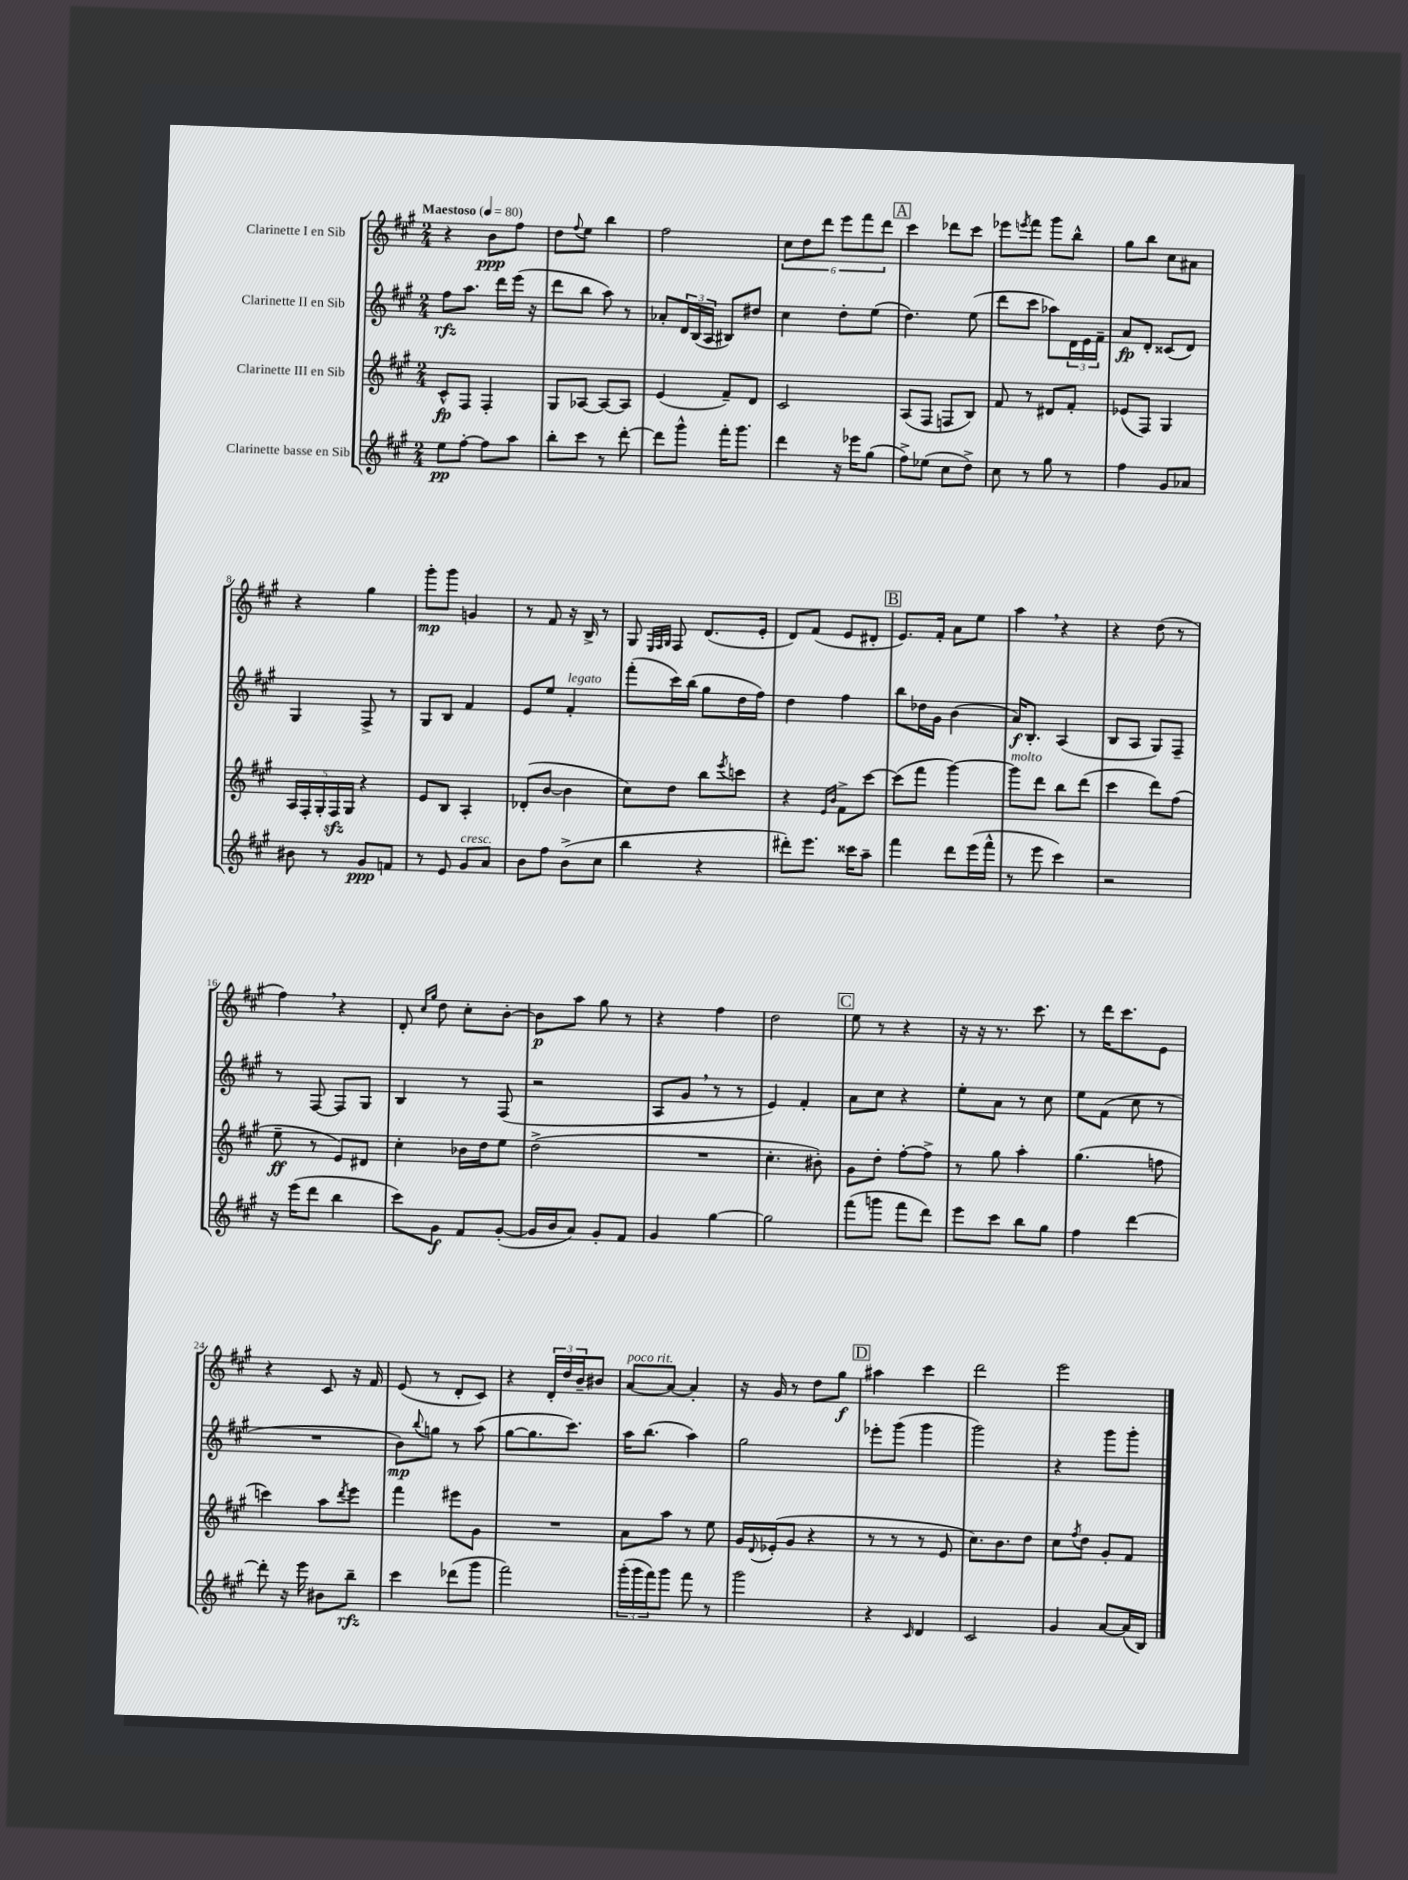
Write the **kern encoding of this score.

**kern	**kern	**kern	**kern
*staff4	*staff3	*staff2	*staff1
*clefG2	*clefG2	*clefG2	*clefG2
*k[f#c#g#]	*k[f#c#g#]	*k[f#c#g#]	*k[f#c#g#]
*M2/4	*M2/4	*M2/4	*M2/4
*MM80	*MM80	*MM80	*MM80
8ee	8c#^^	8ff#	4r
[8ff#'	8F#	8.aa	.
8ff#]	4F#'	.	8b
.	.	16ddd	.
8aa	.	(16eee	8ff#
.	.	16r	.
=	=	=	=
8bb'	8G#	8ddd	8dd
.	.	.	8qqff#
8ccc#	[8A-	8bb	8ee
8r	8A-_	8aa)	4bb
[8ddd'	8A-]	8r	.
=	=	=	=
8ddd]	(4e	8a-'	2ff#
8ggg#^^	.	24d	.
.	.	(24B	.
.	.	24A	.
16fff#'	8f#~)	8B#)	.
8.ggg#	.	.	.
.	8d	8dd#	.
=	=	=	=
4ddd	2c#	4cc#	12cc#
.	.	.	12dd
.	.	.	12ddd
16r	.	8dd'	12eee
16eee-	.	.	.
.	.	.	12fff#
(8gg#	.	(8ee	.
.	.	.	12ddd
=	=	=	=
8ff#^)	(8A	4.dd)	4ccc#
(8ee-	8F#	.	.
8cc#	8F	.	8ddd-
8dd^)	8B)	(8ee	8ccc#
=	=	=	=
8cc#	8f#	8ddd	8eee-
.	.	.	8qeee
8r	8r	8ccc#	8fff#
8gg#	8d#	8aa-)	8ggg#
8r	8f#'	24d	8bb^^
.	.	24e	.
.	.	24f#~	.
=	=	=	=
4ff#	(8e-	8a	8gg#
.	8F#)	8d'	8bb
8g#	4G#	(8c##	8cc#
8a-	.	8d)	8a#
=	=	=	=
8b#	20A	4G#	4r
.	20F#'	.	.
.	20G#'	.	.
8r	.	.	.
.	20F#	.	.
.	20G#	.	.
8g#	4r	8F#^	4gg#
8f	.	8r	.
=	=	=	=
8r	8e	8G#	8ggg#'
8e	8B	8B	8ggg#
8g#	4A'	4f#	4g
8a	.	.	.
=	=	=	=
8b	(8d-'	8e	8r
8ff#	[8b	8ee	8f#
(8b^	4b]	4f#'	16r
.	.	.	16B^
8cc#	.	.	8r
=	=	=	=
4bb	8cc#)	(8fff#'	8G#
.	.	.	32qqE
.	.	.	32qqF#
.	.	.	32qqG#
.	8dd	16ccc#)	8F#
.	.	(16bb	.
4r	8bb	8gg#	(8.d
.	8qeee	.	.
.	8ccc	16dd	.
.	.	16ff#)	16e'
=	=	=	=
8ddd#')	4r	4dd	8d)
8.eee	.	.	(8f#
.	16qqe	.	.
.	16qqb	.	.
.	8f#^	4ff#	8e
16ccc##	.	.	.
8aa~	[8ccc#	.	8d#'
=	=	=	=
4fff#	(8ccc#]	8bb	8.e)
.	8fff#	16dd-	.
.	.	16g#	16f#'
8ddd	[4ggg#)	(4b	8a
(16eee	.	.	8ee
16fff#^^	.	.	.
=	=	=	=
8r	8ggg#]	16a)	4aa
.	.	8.B'	.
8eee	8ddd	.	.
4ccc#)	8bb	(4A	4r
.	(8ddd	.	.
=	=	=	=
2r	4ccc#	8B	4r
.	.	8A	.
.	8ddd)	8G#)	(8dd
.	(8ff#	8F#~	8r
=	=	=	=
16r	8ee~	8r	4ff#)
(16eee	.	.	.
8ddd	8r	[8F#	.
4bb	8e)	8F#]	4r
.	8d#	8G#	.
=	=	=	=
8ccc#)	4cc#'	4B	8d'
.	.	.	16qqcc#
.	.	.	16qqgg#
8g#	.	.	8dd
8f#	16b-	8r	8cc#'
.	16dd	.	.
([8g#'	8ee	(8F#	[8b'
=	=	=	=
16g#]	(2dd^	2r	8b]
16b	.	.	.
8a)	.	.	8aa
8g#'	.	.	8gg#
8f#	.	.	8r
=	=	=	=
4g#	2r	8A	4r
.	.	8g#	.
[4gg#	.	8r	4ff#
.	.	8r	.
=	=	=	=
2gg#]	4.cc#'	4e)	2dd
.	.	4f#'	.
.	8b#')	.	.
=	=	=	=
(8fff#	8g#	8a	8ee
8ggg	8dd'	8cc#	8r
8fff#	[8ff#'	4r	4r
8ddd)	8ff#^]	.	.
=	=	=	=
8eee	8r	8ee'	16r
.	.	.	16r
8ccc#	8gg#	8a	8.r
8bb	4aa'	8r	.
.	.	.	8.ccc#
8gg#	.	8cc#	.
=	=	=	=
4ff#	(4.gg#	8ee	8r
.	.	(8f#	16ddd
.	.	.	8.ccc#
[4ddd	.	8cc#	.
.	8ff	8r	8e
=	=	=	=
8ddd']	4ccc)	2r	4r
16r	.	.	.
16eee	.	.	.
8b#	8aa	.	8c#
.	8qddd	.	.
8bb~	8eee	.	16r
.	.	.	16f#
=	=	=	=
4ccc#	4fff#	8b)	(8e
.	.	8qqbb	.
.	.	8gg	8r
(8ddd-	8eee#	8r	8d'
8ggg#	8g#	(8aa	8c#)
=	=	=	=
2fff#)	2r	[8gg#	4r
.	.	8.gg#]	.
.	.	.	24d'
.	.	.	24dd
.	.	8.ccc#)	.
.	.	.	24b~
.	.	.	8b#
=	=	=	=
(24ggg#'	8a	16aa	[8a
24ggg#	.	.	.
.	.	(8.bb	.
24fff#)	.	.	.
8ggg#	8aa	.	8a_
8fff#	8r	4aa)	4a']
8r	8ee	.	.
=	=	=	=
2ggg#	16g#	2gg#	16r
.	8qqd	.	.
.	(16e-'	.	16g#
.	8g#	.	8r
.	4r	.	8dd
.	.	.	8gg#
=	=	=	=
4r	8r	8eee-'	4aa#
.	8r	(8ggg#	.
16qqc#	.	.	.
4d	8r	4ggg#	4ccc#
.	8e	.	.
=	=	=	=
2c#	8.cc#)	2ggg#)	2ddd
.	8.b	.	.
.	8dd	.	.
=	=	=	=
4g#	8cc#	4r	2eee
.	8qff#	.	.
.	8dd	.	.
[8a	8g#'	8ggg#	.
(16a]	8f#	8ggg#'	.
16B)	.	.	.
==	==	==	==
*-	*-	*-	*-
